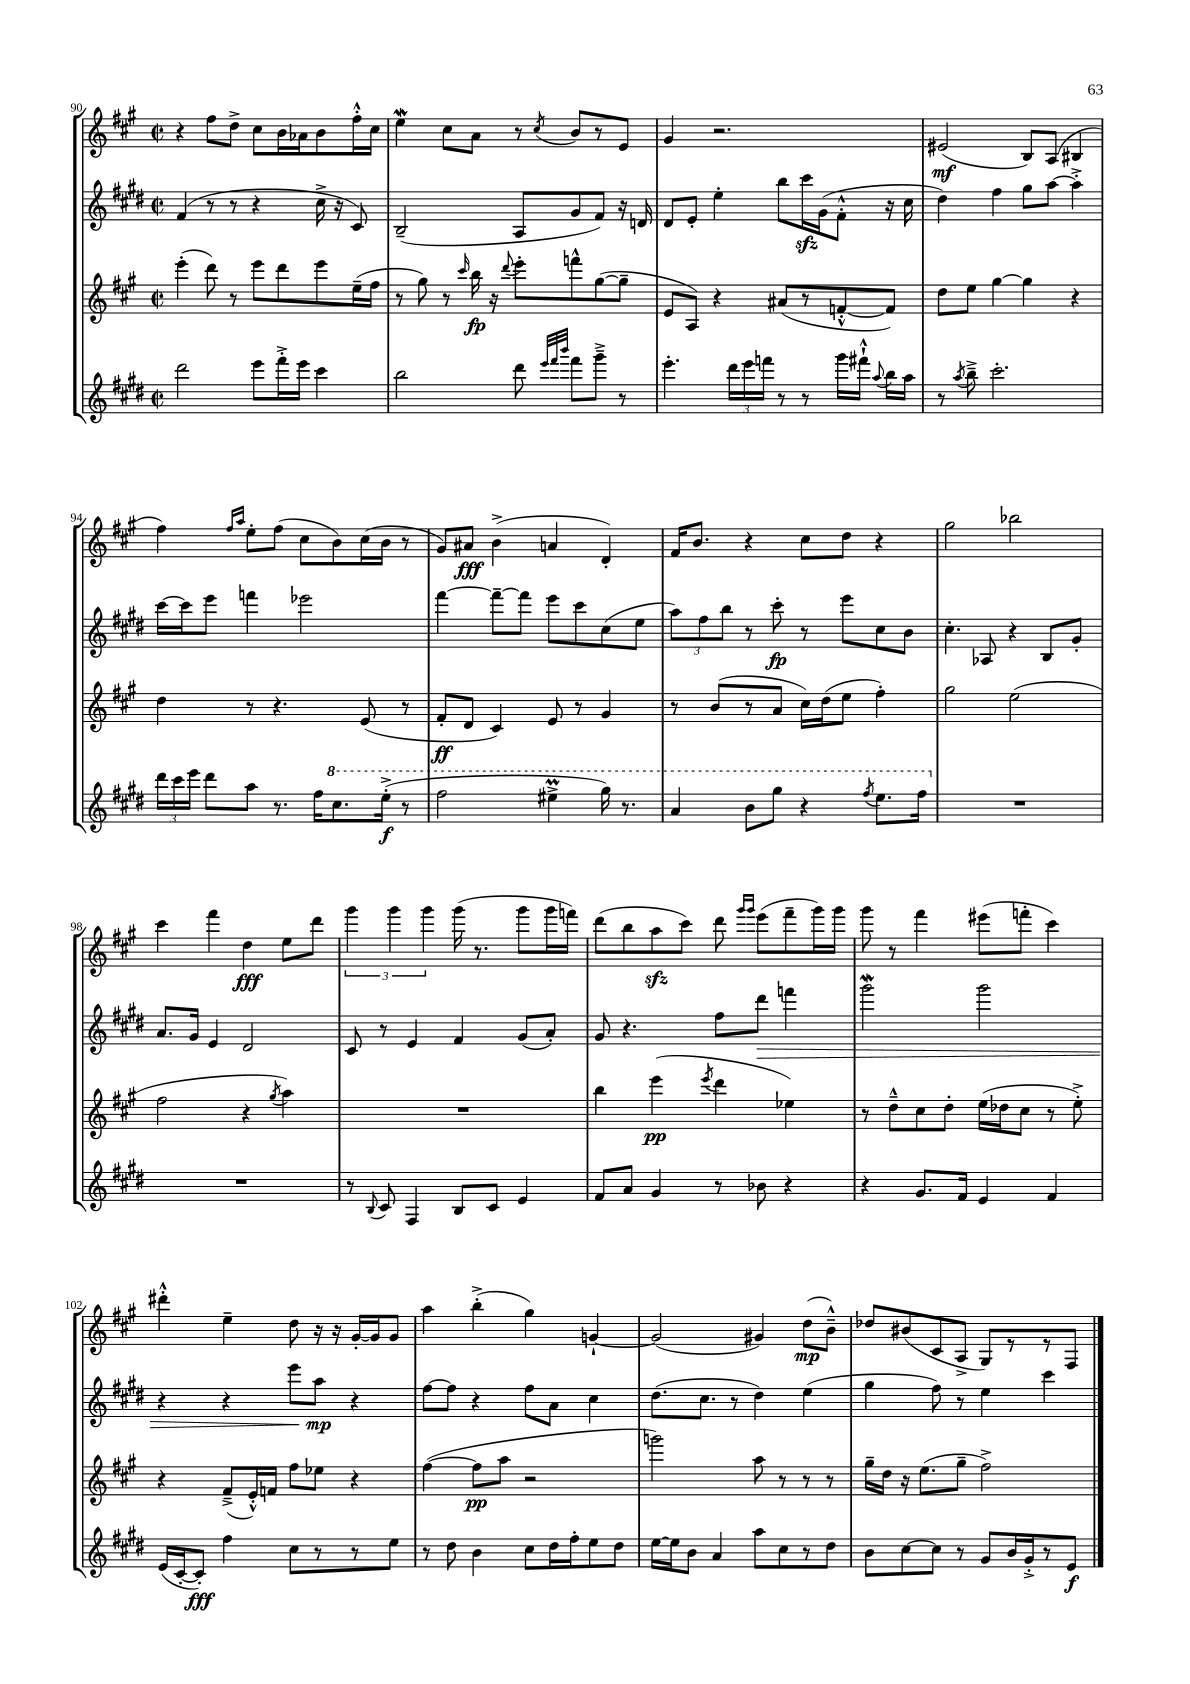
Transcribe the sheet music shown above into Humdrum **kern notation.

**kern	**kern	**kern	**kern
*staff4	*staff3	*staff2	*staff1
*clefG2	*clefG2	*clefG2	*clefG2
*k[f#c#g#d#]	*k[f#c#g#]	*k[f#c#g#d#]	*k[f#c#g#]
*M2/2	*M2/2	*M2/2	*M2/2
*met(c|)	*met(c|)	*met(c|)	*met(c|)
2ddd#	(4eee'	(4f#	4r
.	8ddd)	8r	8ff#
.	8r	8r	8dd^
8eee	8eee	4r	8cc#
16fff#'^	8ddd	.	16b
16eee	.	.	16a-
4ccc#	8eee	16cc#^	8b
.	.	16r	.
.	(16ee~	8c#)	16ff#'^^
.	16ff#	.	16cc#
=	=	=	=
2bb	8r	(2B~	4ee
.	8gg#)	.	.
.	8r	.	8cc#
.	16qqccc#	.	.
.	16bb	.	8a
.	16r	.	.
.	8qqddd	.	.
8ddd#	8eee'	8A	8r
32qqeee	.	.	.
32qqfff#	.	.	.
32qqbbb	.	.	8qcc#
8fff#	8fff^^	8g#	8b
8ggg#~^	([8gg#	8f#)	8r
8r	8gg#~]	16r	8e
.	.	16d	.
=	=	=	=
4.eee'	8e	8d#	4g#
.	8A)	8e'	.
.	4r	4ee'	2.r
24ddd#	.	.	.
24eee	.	.	.
24fff	.	.	.
8r	(8a#	8bb	.
8r	8r	16ccc#	.
.	.	(16g#	.
16ggg#	[8f'^^	8f#'^^	.
16fff#`^^	.	.	.
8qqaa	.	.	.
16bb	8f])	16r	.
16aa	.	16cc#	.
=	=	=	=
8r	8dd	4dd#)	(2e#
8qaa	.	.	.
8bb~^	8ee	.	.
2.ccc#'	[4gg#	4ff#	.
.	4gg#]	8gg#	8B)
.	.	[8aa	(8A
.	4r	4aa'^]	4B#
=	=	=	=
24ddd#	4dd	[16ccc#	4ff#)
24ccc#	.	.	.
.	.	16ccc#]	.
24eee	.	.	.
8ddd#	.	8eee	.
.	.	.	16qqff#
.	.	.	16qqaa
8aa	8r	4fff	8ee'
8.r	4.r	.	(8ff#
.	.	2eee-	8cc#
16ff#	.	.	.
8.ccc#	.	.	8b)
.	(8e	.	(16cc#
(16eee'^	.	.	16b
8r	8r	.	8r
=	=	=	=
2fff#	8f#'	[4fff#	8g#)
.	8d	.	8a#
.	4c#)	8fff#~_	(4b^
.	.	8fff#]	.
4eee#^	8e	8eee	4a
.	8r	8ccc#	.
16ggg#)	4g#	(8cc#	4d')
8.r	.	.	.
.	.	8ee	.
=	=	=	=
4aa	8r	12aa)	16f#
.	.	.	8.b
.	.	12ff#	.
.	(8b	.	.
.	.	12bb	.
8bb	8r	8r	4r
8ggg#	8a	8ccc#'	.
4r	16cc#)	8r	8cc#
.	(16dd	.	.
.	8ee	8eee	8dd
8qfff#	.	.	.
8.eee	4ff#')	8cc#	4r
.	.	8b	.
16fff#	.	.	.
=	=	=	=
1r	2gg#	4.cc#'	2gg#
.	.	8A-	.
.	(2ee	4r	2bb-
.	.	8B	.
.	.	8g#'	.
=	=	=	=
1r	2ff#	8.a	4ccc#
.	.	16g#	.
.	.	4e	4fff#
.	4r	2d#	4dd
.	8qgg#	.	.
.	4aa)	.	8ee
.	.	.	8ddd
=	=	=	=
8r	1r	8c#	6ggg#
8qqB	.	.	.
8c#	.	8r	.
.	.	.	6ggg#
4F#	.	4e	.
.	.	.	6ggg#
8B	.	4f#	(16ggg#
.	.	.	8.r
8c#	.	.	.
4e	.	(8g#	8ggg#
.	.	8a')	16ggg#
.	.	.	16fff)
=	=	=	=
8f#	4bb	8g#	(8ddd
8a	.	4.r	8bb
4g#	(4eee	.	8aa
.	.	.	8ccc#)
.	8qeee	.	.
8r	4ddd	8ff#	8ddd
.	.	.	16qqggg#
.	.	.	16qqggg#
8b-	.	8ddd#	(8eee
4r	4ee-)	4fff	8fff#~
.	.	.	16ggg#)
.	.	.	16ggg#
=	=	=	=
4r	8r	2ggg#	8ggg#
.	8dd~^^	.	8r
8.g#	8cc#	.	4fff#
.	8dd'	.	.
16f#	.	.	.
4e	(16ee	2ggg#	(8eee#
.	16dd-	.	.
.	8cc#	.	8fff'
4f#	8r	.	4ccc#)
.	8ee'^)	.	.
=	=	=	=
(16e	4r	4r	4ddd#'^^
[16c#'	.	.	.
8c#'])	.	.	.
4ff#	(8f#~^	4r	4ee~
.	16e'^^)	.	.
.	16f	.	.
8cc#	8ff#	8eee	8dd
8r	8ee-	8aa	16r
.	.	.	16r
8r	4r	4r	[16g#'
.	.	.	16g#]
8ee	.	.	8g#
=	=	=	=
8r	([4ff#	[8ff#	4aa
8dd#	.	8ff#]	.
4b	8ff#]	4r	(4bb'^
.	8aa	.	.
8cc#	2r	8ff#	4gg#)
16dd#	.	8a	.
16ff#'	.	.	.
8ee	.	4cc#	[4g`
8dd#	.	.	.
=	=	=	=
[16ee	2ggg)	(8.dd#	(2g]
16ee]	.	.	.
8b	.	.	.
.	.	8.cc#	.
4a	.	.	.
.	.	8r	.
8aa	8aa	4dd#)	4g#)
8cc#	8r	.	.
8r	8r	(4ee	(8dd
8dd#	8r	.	8b~^^)
=	=	=	=
8b	16gg#~	4gg#	8dd-
.	16dd	.	.
[8cc#	16r	.	(8b#
.	(8.ee	.	.
8cc#]	.	8ff#)	8c#
8r	8gg#~	8r	8A^
8g#	2ff#^)	4ee	8G#)
16b	.	.	8r
16g#'^	.	.	.
8r	.	4ccc#	8r
8e	.	.	8F#
==	==	==	==
*-	*-	*-	*-
